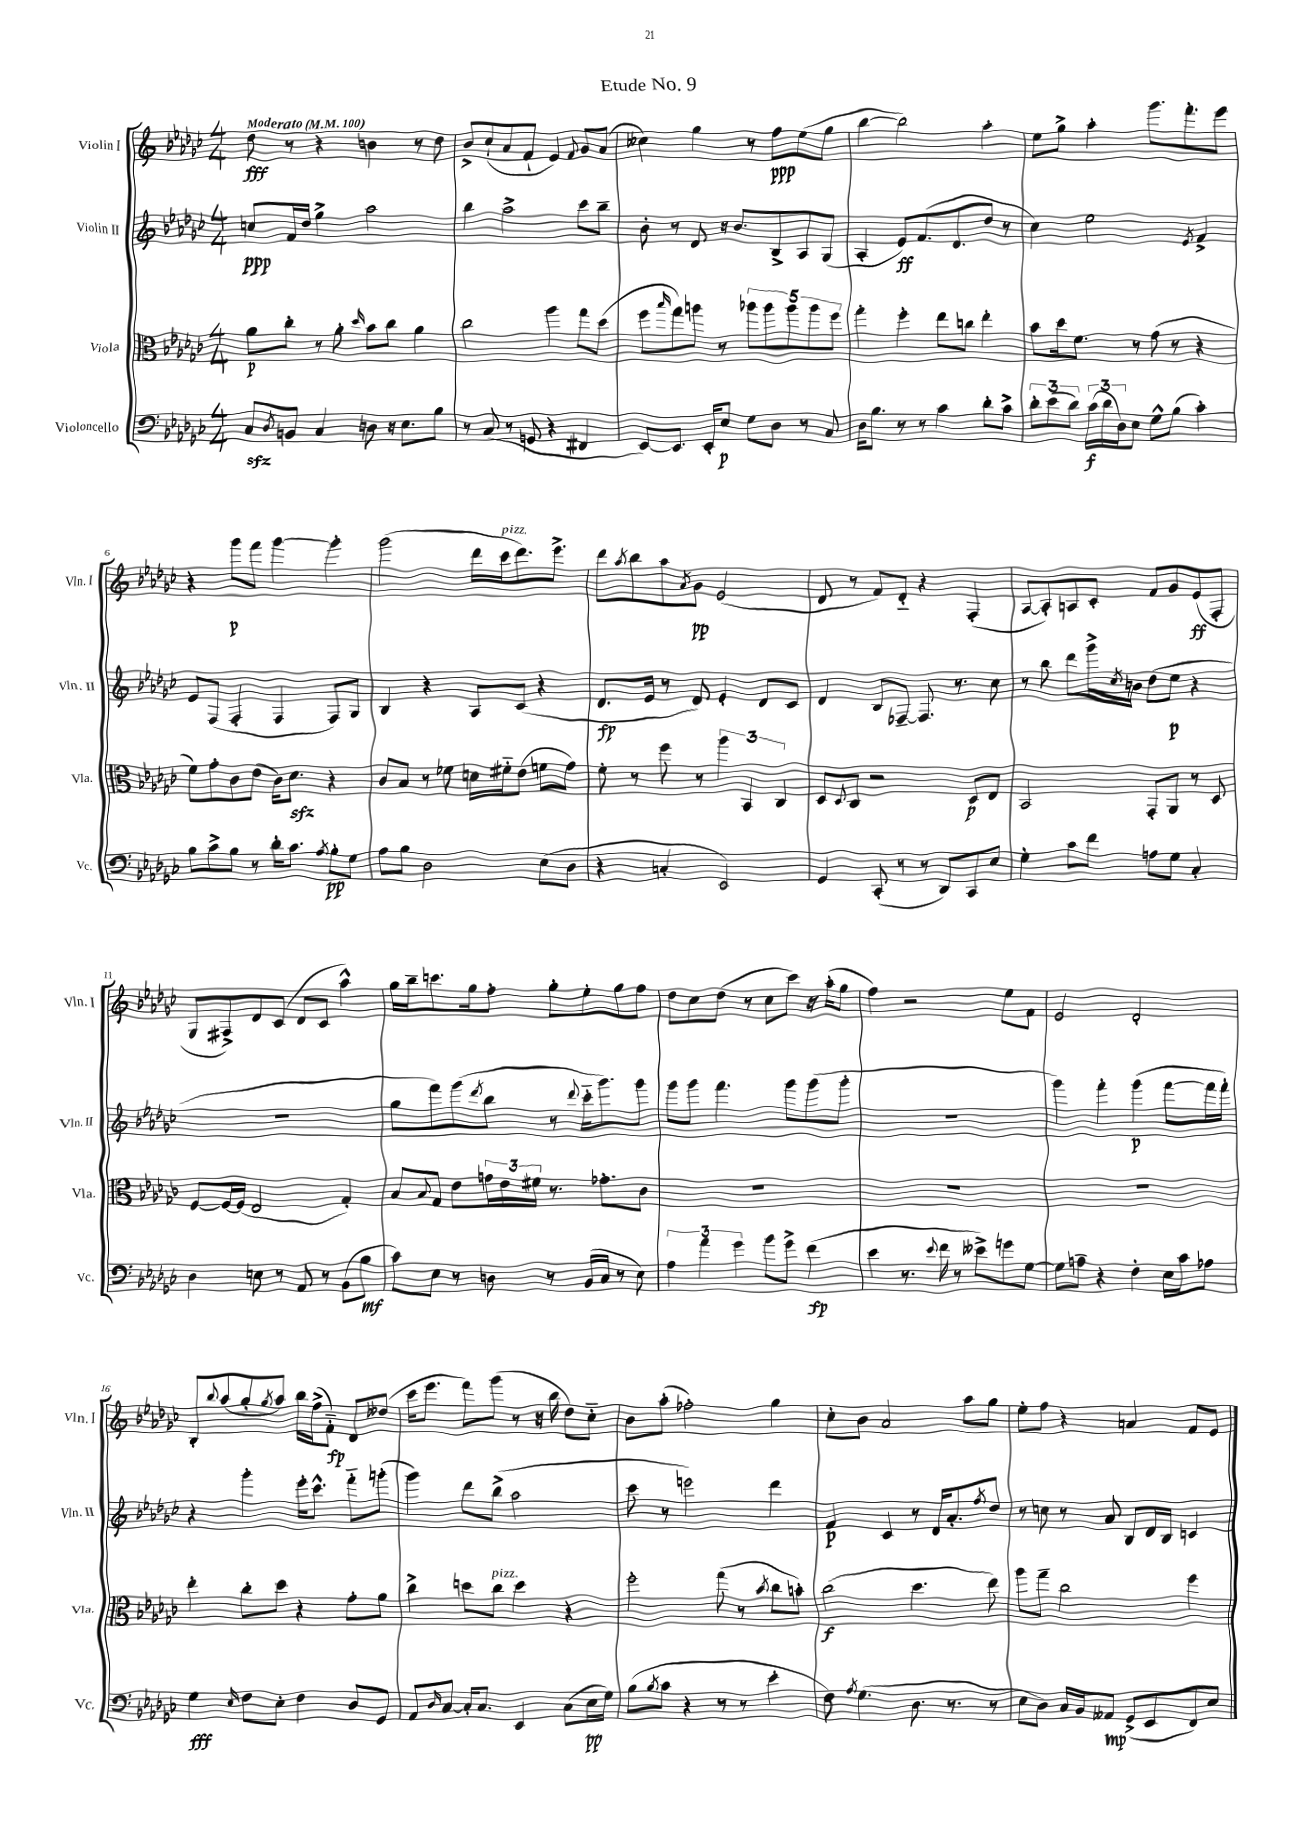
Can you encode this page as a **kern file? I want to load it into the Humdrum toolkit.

**kern	**dynam	**kern	**dynam	**kern	**dynam	**kern	**dynam
*part4	*part4	*part3	*part3	*part2	*part2	*part1	*part1
*staff4	*staff4	*staff3	*staff3	*staff2	*staff2	*staff1	*staff1
*I"Violoncello	*	*I"Viola	*	*I"Violin II	*	*I"Violin I	*
*I'Vc.	*	*I'Vla.	*	*I'Vln. II	*	*I'Vln. I	*
*clefF4	*	*clefC3	*	*clefG2	*	*clefG2	*
*k[b-e-a-d-g-c-]	*	*k[b-e-a-d-g-c-]	*	*k[b-e-a-d-g-c-]	*	*k[b-e-a-d-g-c-]	*
*M4/4	*	*M4/4	*	*M4/4	*	*M4/4	*
*MM100	*	*MM100	*	*MM100	*	*MM100	*
=1	=1	=1	=1	=1	=1	=1	=1
!	!	!	!	!	!	!LO:TX:a:B:t=Moderato	!
8C-zz/L	.	8a-\L	p	8ccn/L	ppp	8dd-\	fff
8qD-/	.	.	.	.	.	.	.
8BBn/J	.	8cc-'\J	.	16f/L	.	8r	.
.	.	.	.	16dd-/JJ	.	.	.
4C-/	.	8r	.	4gg-^\	.	4r	.
.	.	8a-'\	.	.	.	.	.
.	.	16qqdd-/	.	.	.	.	.
8Dn\	.	8b-\L	.	2aa-\	.	4bn\	.
16r	.	8cc-\J	.	.	.	.	.
8.E-\L	.	.	.	.	.	.	.
.	.	4a-\	.	.	.	8r	.
8B-\J	.	.	.	.	.	8dd-\	.
=2	=2	=2	=2	=2	=2	=2	=2
8r	.	2cc-\	.	4bb-\	.	8b-^/L	.
(8C-/	.	.	.	.	.	(8cc-`/	.
8r	.	.	.	2aa-^\	.	8a-/	.
8GGn/	.	.	.	.	.	8f`/J	.
4r	.	4aa-\	.	.	.	4e-/)	.
.	.	.	.	.	.	8qqf/	.
4FF#X/	.	8gg-\L	.	8ccc-\L	.	8g-/L	.
.	.	(8dd-\J	.	8bb-~\J	.	(8a-/J	.
=3	=3	=3	=3	=3	=3	=3	=3
[8EE-/L)	.	8ff\L	.	8b-'\	.	4cc--X\)	.
.	.	16qqbb-/	.	.	.	.	.
8.EE-/J]	.	8gg-\)	.	8r	.	.	.
.	.	8aan\J	.	8d-/	.	4gg-\	.
16EE-'/KL	.	.	.	.	.	.	.
8E-/J	p	8r	.	16r	.	.	.
.	.	.	.	8.b-/L	.	.	.
8G-\L	.	10aa-X\L	.	.	.	8r	.
.	.	10aa-\	.	.	.	.	.
8D-\J	.	.	.	8B-^/	.	8ff\L	ppp
.	.	10aa-\	.	.	.	.	.
8r	.	.	.	8A-/	.	(8ee-\	.
.	.	10aa-\	.	.	.	.	.
8C-/	.	.	.	(8G-/J	.	8gg-\J	.
.	.	10ff\J	.	.	.	.	.
=4	=4	=4	=4	=4	=4	=4	=4
16D-\KL	.	4gg-'\	.	4A-'/	.	[4bb-\	.
8.B-\J	.	.	.	.	.	.	.
8r	.	4ff'\	.	8e-/L)	ff	2bb-\])	.
8r	.	.	.	(8.f/	.	.	.
4c-\	.	8ee-\L	.	.	.	.	.
.	.	.	.	8.d-/	.	.	.
.	.	8ccn\J	.	.	.	.	.
8d-'\L	.	4ee-'\	.	8dd-/J	.	4aa-'\	.
8c-^\J	.	.	.	8r	.	.	.
=5	=5	=5	=5	=5	=5	=5	=5
12d-'\L	.	8b-\L	.	4cc-\)	.	8ee-\L	.
(12e-\	.	.	.	.	.	.	.
.	.	16dd-\k	.	.	.	8gg-^\J	.
12d-\J)	.	.	.	.	.	.	.
.	.	8.f\J	.	.	.	.	.
(24c-\LL	f	.	.	2ee-\	.	4aa-'\	.
24d-\	.	.	.	.	.	.	.
24D-\J)	.	.	.	.	.	.	.
8E-\J	.	8r	.	.	.	.	.
8G-^^\L	.	(8g-\	.	.	.	8.ggg-\L	.
(8B-\J	.	8r	.	.	.	.	.
.	.	.	.	.	.	8.fff'\	.
.	.	.	.	8qe-/	.	.	.
4c-'\)	.	4r	.	4f^/	.	.	.
.	.	.	.	.	.	8eee-\J	.
!!LO:LB:g=z
=6	=6	=6	=6	=6	=6	=6	=6
8B-\L	.	8f\L)	.	8e-/L	.	4r	.
8c-^\	.	8g-'\	.	(8F/J	.	.	.
8B-\J	.	8c-\	.	4F'/	.	8ggg-\L	p
8r	.	(8e-\J	.	.	.	8fff\J	.
16d-'\KL	.	16c-\KL)	.	4F/	.	[4ggg-\	.
8.c-\J	.	8.d-zz\J	.	.	.	.	.
8qA-/	.	.	.	.	.	.	.
8B-'\L	pp	4r	.	8F/L)	.	4ggg-'\]	.
8G-\J	.	.	.	8G-/J	.	.	.
=7	=7	=7	=7	=7	=7	=7	=7
8A-\L	.	8c-/L	.	4B-/	.	(2ggg-\	.
8B-\J	.	8B-/J	.	.	.	.	.
2D-\	.	8r	.	4r	.	.	.
.	.	8f-X\	.	.	.	.	.
.	.	16dn\LL	.	8A-/L	.	16ddd-\LL	.
!	!	!	!	!	!	!LO:TX:a:i:t=pizz.	!
.	.	16f#X\J	.	.	.	16ccc-\J	.
.	.	(8e-\J	.	(8c-/J	.	8.ddd-\)	.
(8E-\L	.	8fn\L	.	4r	.	.	.
.	.	.	.	.	.	8.eee-^\J	.
8D-\J	.	8g-\J)	.	.	.	.	.
=8	=8	=8	=8	=8	=8	=8	=8
4r	.	8f'\	.	8.d-/L	fp	8ddd-\L	.
.	.	.	.	.	.	8qaa-/	.
.	.	8r	.	.	.	8bb-\	.
.	.	.	.	16e-/Jk	.	.	.
4Cn'/	.	8ff\	.	8r	.	8aa-\	.
.	.	.	.	.	.	8qa-/	.
.	.	8r	.	8d-/)	.	8g-\J	pp
2EE-/)	.	6aa-\	.	4e-'/	.	(2e-/	.
.	.	6BB-/	.	.	.	.	.
.	.	.	.	8d-/L	.	.	.
.	.	6C-/	.	.	.	.	.
.	.	.	.	8c-/J	.	.	.
=9	=9	=9	=9	=9	=9	=9	=9
4GG-/	.	8D-/L	.	4d-/	.	8d-/	.
.	.	8qqD-/	.	.	.	.	.
.	.	8C-/J	.	.	.	8r	.
(8CC-'/	.	2r	.	8B-/L	.	8f/L)	.
8r	.	.	.	[8F-X~/J	.	8d-/J	.
8r	.	.	.	8.F-/]	.	4r	.
8DD-/L)	.	.	.	.	.	.	.
.	.	.	.	8.r	.	.	.
8CC-/	.	8D-/L	p	.	.	(4F'/	.
8E-/J	.	8E-/J	.	8cc-\	.	.	.
=10	=10	=10	=10	=10	=10	=10	=10
4G-'\	.	2BB-/	.	8r	.	[8A-/L	.
.	.	.	.	8bb-\	.	8A-'/])	.
8c-\L	.	.	.	8ddd-\L	.	8An/	.
8f\J	.	.	.	16ggg-^\L	.	8c-'/J	.
.	.	.	.	8qcc-/	.	.	.
.	.	.	.	16bn\JJ	.	.	.
8An\L	.	8GG-'/L	.	(8dd-\L	.	8f/L	.
8G-\J	.	8AA-/J	.	8ee-\J	p	8g-/	.
4C-'/	.	8r	.	4r	.	(8e-/	ff
.	.	8D-/	.	.	.	8F'/J	.
!!LO:LB:g=z
=11	=11	=11	=11	=11	=11	=11	=11
4D-\	.	[8F/L	.	1r	.	8G-/L	.
.	.	16F/L_	.	.	.	8F#X^/)	.
.	.	(16F/JJ]	.	.	.	.	.
8En\	.	2E-/	.	.	.	8d-/	.
8r	.	.	.	.	.	(8c-/J	.
8AA-/	.	.	.	.	.	8d-/L	.
8r	.	.	.	.	.	8c-/J	.
(8BB-\L	.	4G-'/)	.	.	.	4aa-^^\)	.
8B-\J	mf	.	.	.	.	.	.
=12	=12	=12	=12	=12	=12	=12	=12
8c-\L)	.	8B-/L	.	8gg-\L	.	16gg-\LL	.
.	.	.	.	.	.	16bb-~\J	.
.	.	8qqB-/	.	.	.	.	.
8E-\J	.	8G-/J	.	8fff\)	.	8.cccn\	.
8r	.	8e-\L	.	(8ggg-\	.	.	.
.	.	.	.	.	.	16gg-\k	.
.	.	.	.	8qddd-/	.	.	.
8Dn\	.	24gn\L	.	8bb-\J	.	8ff'\J	.
.	.	24e-\	.	.	.	.	.
.	.	24f#X\JJ	.	.	.	.	.
8r	.	8.r	.	8r	.	8gg-'\L	.
.	.	.	.	8qqddd-/	.	.	.
(16BB-/LL	.	.	.	16ccc-\KL	.	8ee-'\	.
16C-/JJ	.	8.g-X'\L	.	8.ggg-\)	.	.	.
8r	.	.	.	.	.	8gg-\	.
8E-\)	.	8c-\J	.	8ggg-\J	.	8ff\J	.
=13	=13	=13	=13	=13	=13	=13	=13
6A-\	.	1r	.	8ggg-\L	.	8dd-\L	.
.	.	.	.	8ggg-\J	.	8cc-\	.
6a-\	.	.	.	.	.	.	.
.	.	.	.	4.fff\	.	(8dd-\J	.
6g-\	.	.	.	.	.	.	.
.	.	.	.	.	.	8r	.
8b-\L	.	.	.	.	.	8cc-\L	.
8g-^\J	.	.	.	8ggg-\L	.	8ccc-\J)	.
(4f\	fp	.	.	(8ggg-\	.	16r	.
.	.	.	.	.	.	(16aa-'\KL	.
.	.	.	.	8ggg-'\J	.	8gg-\J	.
=14	=14	=14	=14	=14	=14	=14	=14
4e-\	.	1r	.	1r	.	4ff\)	.
8.r	.	.	.	.	.	2r	.
8qqe-/	.	.	.	.	.	.	.
16f\	.	.	.	.	.	.	.
8r	.	.	.	.	.	.	.
8e--X^\L)	.	.	.	.	.	.	.
8gn\	.	.	.	.	.	8ee-\L	.
[8G-\J	.	.	.	.	.	8f\J	.
=15	=15	=15	=15	=15	=15	=15	=15
8G-\L]	.	1r	.	4ggg-\)	.	2e-/	.
8An~\J	.	.	.	.	.	.	.
4r	.	.	.	4fff'\	.	.	.
4F'\	.	.	.	(4ggg-\	p	2d-'/	.
16E-\LL	.	.	.	[8fff\L	.	.	.
16c-\J	.	.	.	.	.	.	.
8A-X\J	.	.	.	16fff\L]	.	.	.
.	.	.	.	16fff'\JJ)	.	.	.
!!LO:LB:g=z
=16	=16	=16	=16	=16	=16	=16	=16
4G-\	fff	4ee-'\	.	4r	.	8B-'/L	.
.	.	.	.	.	.	8qqbb-/	.
.	.	.	.	.	.	(8aa-/	.
16qqE-/	.	.	.	.	.	.	.
8F\L	.	8cc-'\L	.	4ggg-'\	.	8gg-'/	.
.	.	.	.	.	.	8qgg-/	.
8E-'\J	.	8dd-\J	.	.	.	8aa-/J)	.
4F\	.	4r	.	16eee-'\KL	.	16bb-\LL	.
.	.	.	.	8.ccc-^^\J	.	(16ff^\J	.
.	.	.	.	.	.	8f\J)	fp
8D-/L	.	8g-'\L	.	8fff\L	.	8d-/L	.
8GG-/J	.	8a-\J	.	(8gggn'\J	.	(8dd--X/J	.
=17	=17	=17	=17	=17	=17	=17	=17
8AA-/L	.	4cc-^\	.	4ggg-\)	.	16ccc-\KL	.
.	.	.	.	.	.	8.eee-\J	.
16qqD-/	.	.	.	.	.	.	.
[8C-/J	.	.	.	.	.	.	.
16C-'/KL]	.	8ddn\L	.	8ddd-\L	.	8fff\L)	.
8.C-/J	.	.	.	.	.	.	.
!	!	!LO:TX:a:i:t=pizz.	!	!	!	!	!
.	.	8cc-\J	.	(8bb-^\J	.	(8ggg-\J	.
4EE-/	.	4dd\	.	2aa-\	.	8r	.
.	.	.	.	.	.	16r	.
.	.	.	.	.	.	16bb-\	.
(8C-\L	.	4r	.	.	.	8dd-\L)	.
16E-\L	pp	.	.	.	.	8cc-\J	.
16G-\JJ)	.	.	.	.	.	.	.
=18	=18	=18	=18	=18	=18	=18	=18
(8B-\L	.	2ff'\	.	8ccc-\	.	8b-\L	.
8qB-/	.	.	.	.	.	.	.
8c-\J	.	.	.	8r	.	(8aa-'\J	.
4r	.	.	.	2eeen\)	.	2ff-X'\)	.
8r	.	(8gg-\	.	.	.	.	.
8r	.	8r	.	.	.	.	.
.	.	8qb-/	.	.	.	.	.
4e-'\	.	8cc-\L	.	4ddd-\	.	4gg-\	.
.	.	8bn'\J)	.	.	.	.	.
=19	=19	=19	=19	=19	=19	=19	=19
8F\)	.	(2cc-\	f	4f/	p	8cc-'\L	.
8qA-/	.	.	.	.	.	.	.
(4.G-\	.	.	.	.	.	8b-\J	.
.	.	.	.	4c-/	.	2a-/	.
8.D-\	.	4.dd-\	.	8r	.	.	.
.	.	.	.	16d-/KL	.	.	.
8.r	.	.	.	8.a-'/	.	.	.
.	.	.	.	.	.	8aa-\L	.
.	.	.	.	8qff/	.	.	.
8r	.	8ee-\)	.	8dd-/J	.	8gg-\J	.
=20	=20	=20	=20	=20	=20	=20	=20
8E-\L	.	8aa-\L	.	8r	.	8ee-'\L	.
8D-\J)	.	8gg-~\J	.	8ccn\	.	8ff\J	.
16C-/LL	.	2cc-\	.	8r	.	4r	.
16BB-/J	.	.	.	.	.	.	.
8AA--X/J	mp	.	.	8a-/	.	.	.
(8GG-^/L	.	.	.	8B-/L	.	4an/	.
8EE-/	.	.	.	16d-/L	.	.	.
.	.	.	.	16B-/JJ	.	.	.
8FF/)	.	4ff\	.	4cn/	.	8f/L	.
8E-/J	.	.	.	.	.	8e-/J	.
==	==	==	==	==	==	==	==
*-	*-	*-	*-	*-	*-	*-	*-
